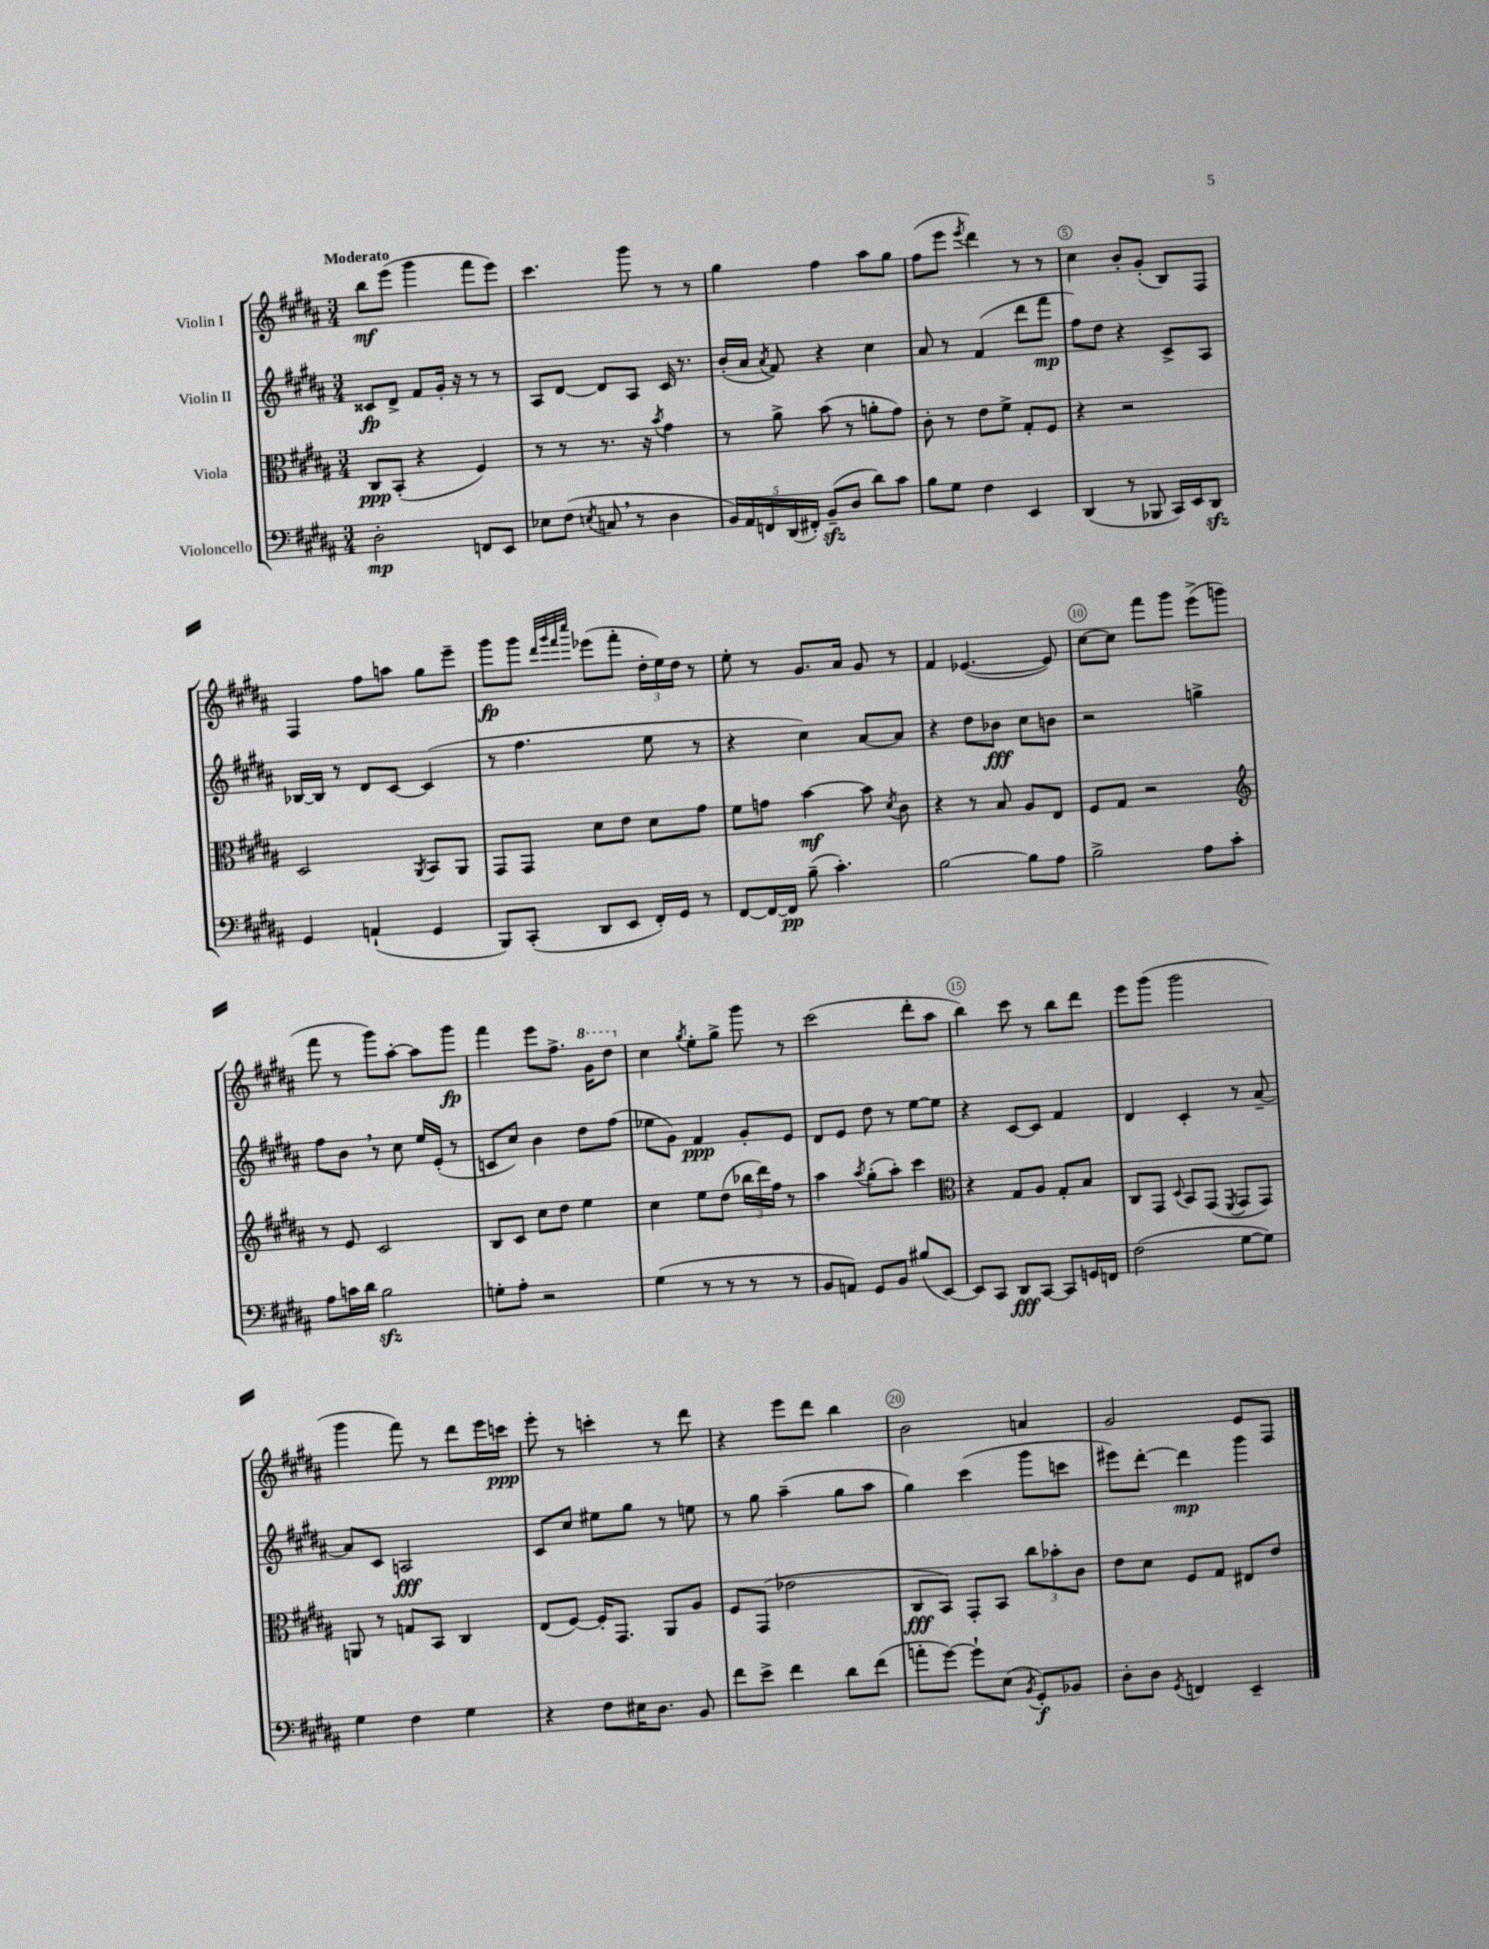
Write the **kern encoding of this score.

**kern	**kern	**kern	**kern
*staff4	*staff3	*staff2	*staff1
*clefF4	*clefC3	*clefG2	*clefG2
*k[f#c#g#d#a#]	*k[f#c#g#d#a#]	*k[f#c#g#d#a#]	*k[f#c#g#d#a#]
*M3/4	*M3/4	*M3/4	*M3/4
2D#'\	8C#/L	8c##/L	8bb\L
.	(8BB'/J	8d#^/J	(8eee\J
.	4r	8f#/L	4ggg#\
.	.	16g#'/Jk	.
.	.	16r	.
8FF/L	4F#/)	8r	8fff#\L
8EE/J	.	8r	8eee\J)
=	=	=	=
8E-\L	8r	8A#/L	4.ccc#\
(8F#\J	8r	[8d#/J	.
8qE/	.	.	.
8C/	8.r	8d#/]L	.
8r	.	8A#/J	8ggg#\
.	16r	.	.
.	8qb/	.	.
4D#\	4g#\	16c#/	8r
.	.	8.r	.
.	.	.	8r
=	=	=	=
20BB/LL)	8r	(16b'/LL	4gg#\
20AA#/	.	.	.
.	.	16a#/JJ	.
20FF/	.	.	.
.	.	8qa#/	.
.	8a#^\	8f#/)	.
(20DD#/	.	.	.
20FF#'/JJ)	.	.	.
(8BB~/L	(8b\	4r	4ff#\
8D#/J	8r	.	.
8d#\L)	8a'\L	4cc#\	8aa#\L
8c#\J	8g#\J)	.	8gg#\J
=	=	=	=
8B\L	8c#'\	8a#/	(8ff#\L
8G#\J	8r	8r	8eee\J
.	.	.	8qeee/
4F#\	8e\L	(4f#/	4ddd#\)
.	8f#^\J	.	.
4EE/	8G#'/L	8ddd#\L	8r
.	8F#/J	8fff#\J	8r
=	=	=	=
(4DD#/	4r	8ff#\L)	4cc#\
.	.	8dd#\J	.
8r	2r	4r	8b'/L
8BBB-/	.	.	(8g#'/J
16CC#/LL)	.	8c#^/L	8B/L)
16EE/J	.	.	.
8DD#/J	.	8A#/J	8F#/J
=	=	=	=
4GG#/	2D#/	[16B-/LL	4F#/
.	.	16B-/]JJ	.
.	.	8r	.
(4AA`/	.	8d#/L	8ff#\L
.	.	[8c#/J	8aa\J
.	8qAA#/	.	.
4GG#/	8BB/L	(4c#/]	8gg#\L
.	8AA#/J	.	8eee~\J
=	=	=	=
8BBB/L)	8GG#/L	8r	8ggg#\L
(8CC#'/J	8GG#/J	4.ff#\	8ggg#\J
.	.	.	32qqddd#/LLL
.	.	.	32qqggg#/
.	.	.	32qqfff#/
.	.	.	32qqcccc#/JJJ
8DD#/L	8d#\L	.	(8eee-\L
8EE/J	8e\J	.	8fff#'\J
16FF#'/LL)	8d#\L	8ee\	24dd#'\LL
.	.	.	24ee\)
16GG#/JJ	.	.	.
.	.	.	24dd#\JJ
8r	8g#\J	8r	8r
=	=	=	=
[8FF#/L	8f#\L	4r	8ee'\
16FF#/_L	8g\J	.	8r
16FF#/]JJ	.	.	.
(8B~\	[4b\	4cc#\)	8.g#/L
4.c#'\)	.	.	.
.	.	.	16a#/Jk
.	8b\]	[8a#/L	8g#/
.	8qd#/	.	.
.	8c#\	8a#/]J	8r
=	=	=	=
[2B\	4r	4r	4f#/
.	8r	8dd#\L	([4.e-/
.	8B/	8b-\J	.
8B\]L	8A#/L	8cc#\L	.
8A#\J	8E/J	8b\J	8e-/])
=	=	=	=
2B^\	8F#/L	2r	[8cc#\L
.	8G#/J	.	8cc#\]J
.	2r	.	8fff#\L
.	.	.	8ggg#\J
8A#\L	.	4gg^\	(8eee^\L
8c#'\J	.	.	8ggg\J
=	=	=	=
*	*clefG2	*	*
8A#\L	8r	8ff#\L	8fff#\
16c\L	8e/	8b\J	8r
16d#\JJ	.	.	.
2B\	2c#/	8r	8ggg#\L)
.	.	8cc#\	[8aa#'\J
.	.	16ee/LL	8aa#\]L
.	.	(16e'/JJ	.
.	.	8r	8ggg#\J
=	=	=	=
8G'\L	8B/L	8c/L	4fff#\
8A#'\J	8c#/J	8cc#/J)	.
2r	8cc#\L	4b\	8eee\L
.	8dd#\J	.	8.ff#^\J
.	4ee\	8dd#\L	.
.	.	.	16gg#\LK
.	.	(8ff#\J	8ddd#\J
=	=	=	=
(4G#\	4cc#\	8ee-\L	4cc#\
.	.	8g#\J)	.
.	.	.	8qgg#/
8r	8ee\L	4f#/	8ee'\L
8r	(8dd#\J	.	8gg#^\J
8r	24bb-\LL	8g#'/L	8ggg#\
.	24ddd#\)	.	.
.	24ff#\JJ	.	.
8r	8r	8e/J	8r
=	=	=	=
8BB/L	4aa#\	8d#/L	(2ccc#\
8AA/J)	.	8e/J	.
.	8qaa#/	.	.
8GG#/L	(8gg#'\L	8dd#\	.
8BB/J	8aa#'\J)	8r	.
(8B#/L	4ccc#\	[8ee\L	8ddd#'\L
[8EE/J)	.	8ee\]J	8aa#\J
=	=	=	=
*	*clefC3	*	*
8EE/]L	4r	4r	4bb\)
8CC#/J	.	.	.
8DD#/L	8G#/L	[8c#/L	8ccc#\
[8CC#/J	8A#/J	8c#/]J	8r
8CC#/]L	8G#'/L	4f#/	8bb\L
16GG/L	8B/J	.	8ddd#\J
16FF/JJ	.	.	.
=	=	=	=
(2F#\	8C#/L	4d#/	8eee\L
.	8GG#/J	.	(8ggg#\J
.	8qqD#/	.	.
.	8BB/L	4c#'/	2ggg#\
.	(8GG#/J	.	.
.	8qFF#/	.	.
[8G#\L	8GG#/L	8r	.
8G#\]J)	8GG#/J)	[8a#~/	.
=	=	=	=
4G#\	8AA/	8a#/]L	4ggg#\
.	8r	8c#/J	.
4F#\	8G/L	2A/	8fff#\)
.	8BB/J	.	8r
4G#\	4C#/	.	8ddd#\L
.	.	.	16eee\L
.	.	.	16ccc\JJ
=	=	=	=
4r	(8E/L	8c#/L	8eee'\
.	[8F#/J)	8cc#/J	8r
8F#\L	16F#'/]LK	8ee#\L	4ccc'\
.	8.GG#/J	.	.
16E#\K	.	8gg#\J	.
8.D#\J	.	.	.
.	8AA#/L	8r	8r
8BB/	8A#/J	8ee\	8ddd#\
=	=	=	=
8f#\L	8F#/L	8r	4r
8e^\J	(8GG#/J	8gg#\	.
4f#\	2e-\	(4aa#~\	8eee\L
.	.	.	8ddd#\J
8d#\L	.	8gg#\L	4bb\
(8f#\J	.	8aa#\J	.
=	=	=	=
8a'\L	8C#/L	4gg#\)	2b\
[8g#\J)	8BB/J)	.	.
8g#`\]L	8GG#'/L	(4ccc#\	.
(8E\J	8BB/J	.	.
8qBB/	.	.	.
8GG#'/L)	12cc#\L	8ggg#\L	4a/
.	12b-'\	.	.
8BB-/J	.	8ccc\J	.
.	12c#\J	.	.
=	=	=	=
8D#'\L	8e\L	8eee#\L)	2g#/
8D#\J	8d#\J	[8ddd#'\J	.
8qGG#/	.	.	.
4FF/	8F#/L	4ddd#\]	.
.	8G#/J	.	.
4EE~/	8E#/L	4ggg#\	8e/L
.	8e/J	.	8F#/J
==	==	==	==
*-	*-	*-	*-
